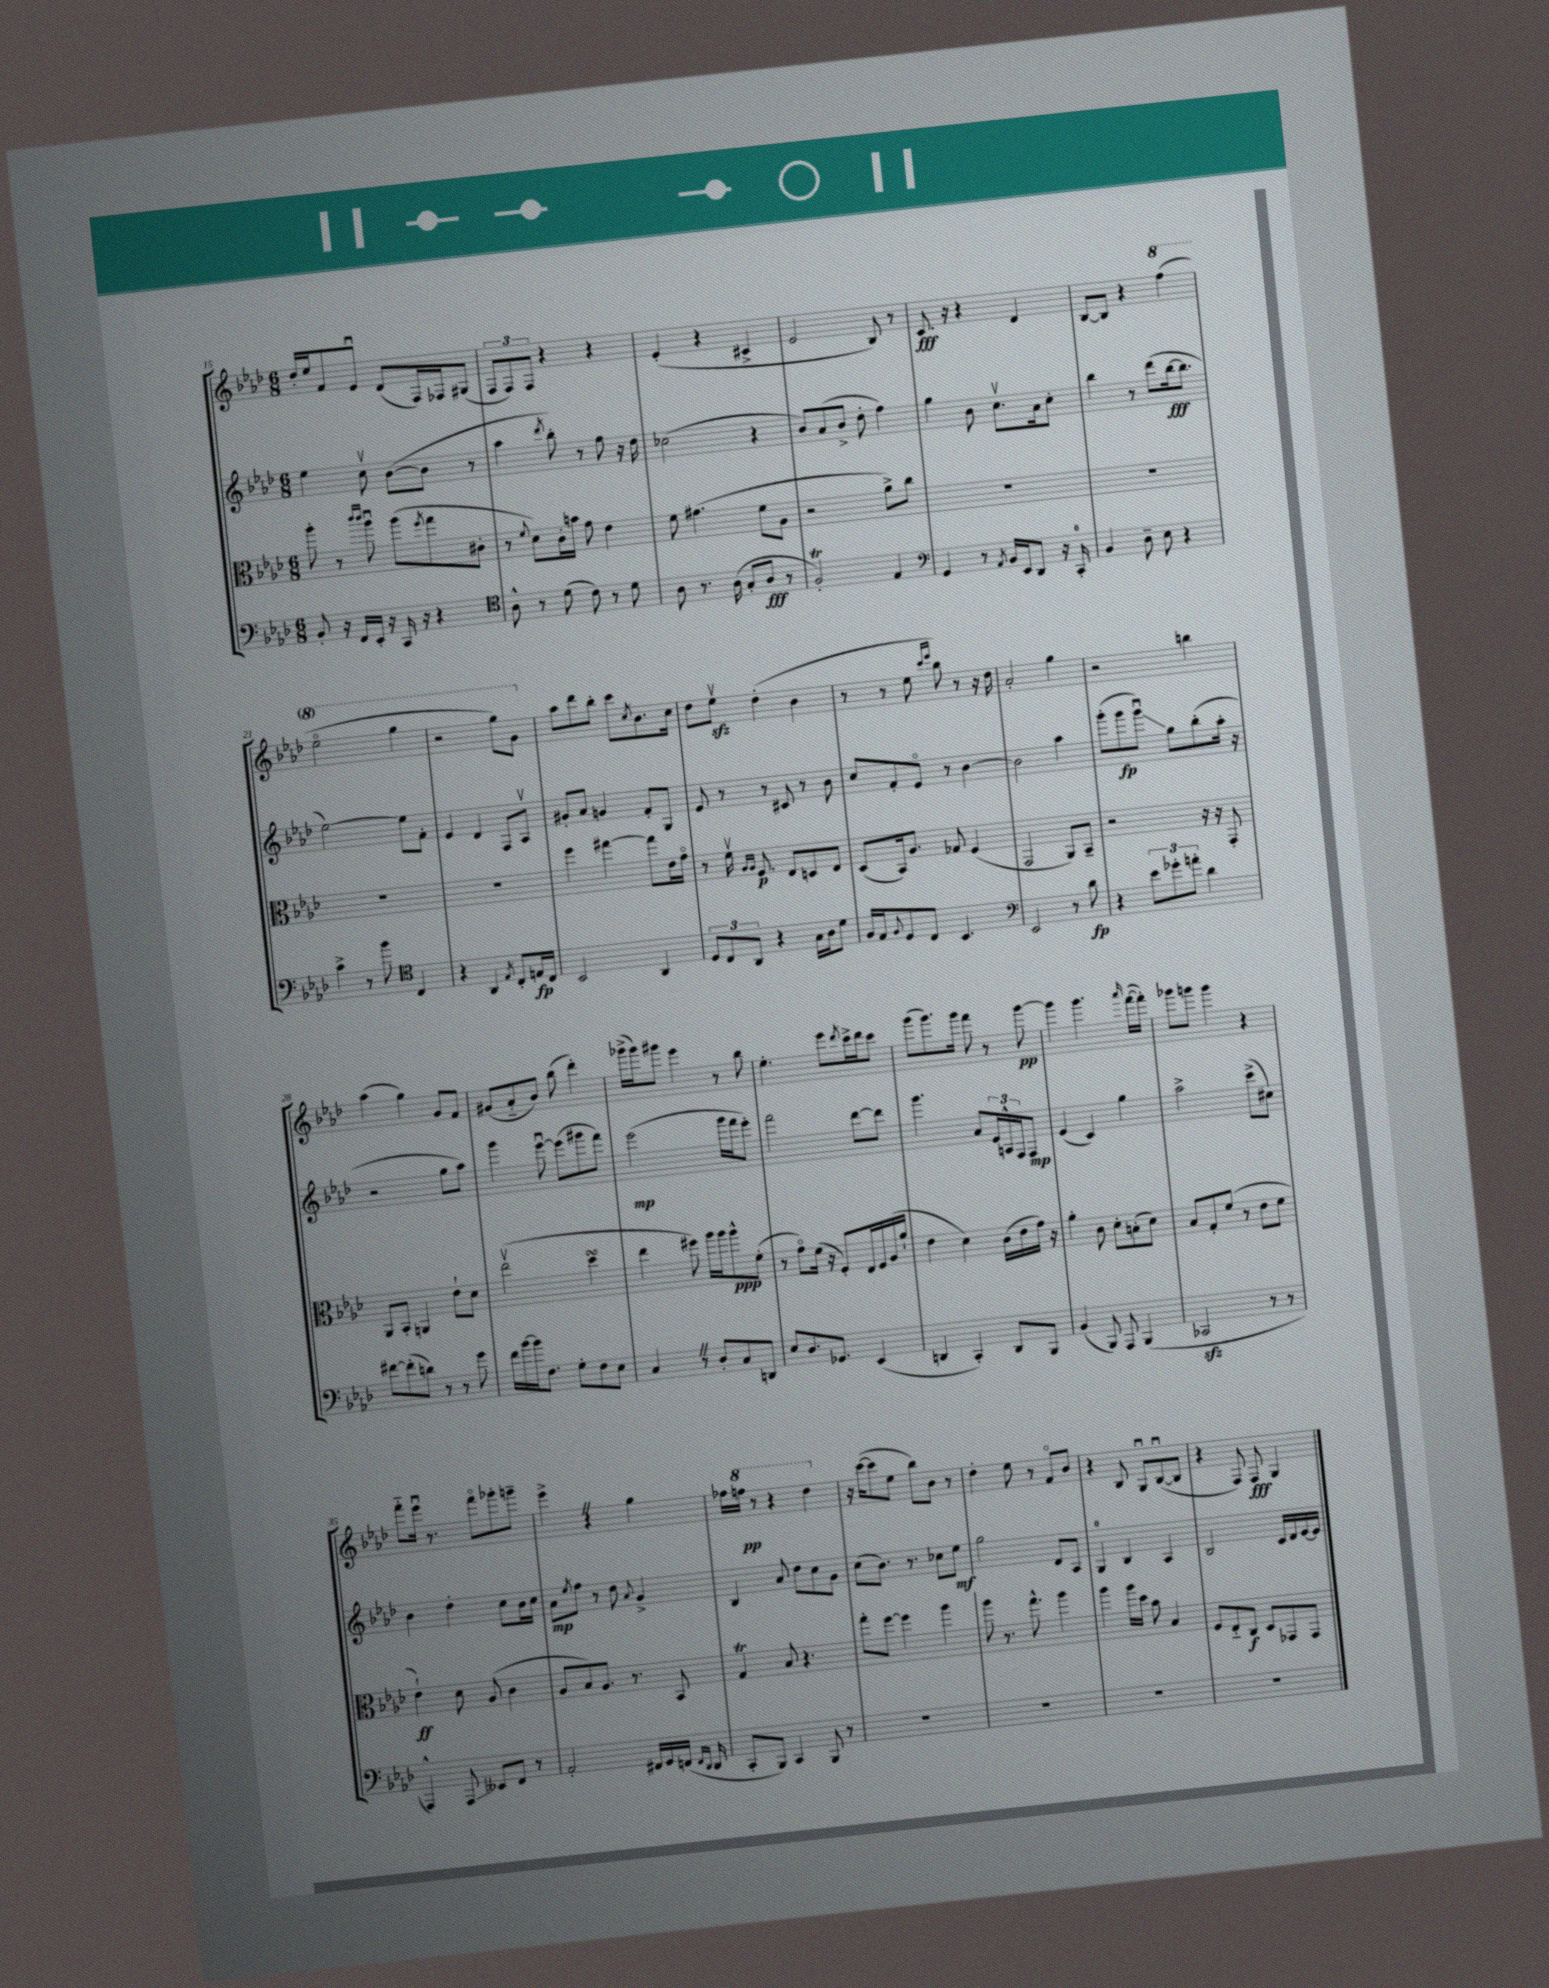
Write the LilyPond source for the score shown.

<<
\new StaffGroup <<
\new Staff = "s0" {
    \clef treble \key aes \major \numericTimeSignature \time 6/8
    des''16-. ees''16 f'8 ees'8\downbow des'8( f16) fes16 gis8( |
    \tuplet 3/2 { f8 f8) f8 } r4 r4 |
    ees'4-.( r4 cis'4-> |
    ees'2 bes8) r8 |
    c'8.\fff r16 r4 des'4 |
    bes8~ bes8 r4 \ottava #1 f'''4( |
    ees'''2\flageolet g'''4 |
    r2 g'''8) g''8 \ottava #0 |
    aes''8 des'''8 bes''8-. c'''8 \acciaccatura { c''8 } bes'8. c''16 |
    des''8 ees''8\upbow\sfz des''4-.( bes'4 |
    r8 r8 ees''8 \grace { c'''16 ees'''16 } bes''8) r8 r16 des''16 |
    aes'2-. g''4 |
    r2 b''4 |
    aes''4( g''4) g'8 f'8 |
    gis'8( aes'8-_ bes'8) bes''8( des'''4-.) |
    ges'''16->( ges'''16) gis'''8 ees'''4 r8 bes''8 |
    ees''4.-. ees'''8 \acciaccatura { des'''8 } c'''16-> des'''16 c'''8 |
    g'''8( g'''8.) g'''16 f'''8 r8 g'''8~\pp |
    g'''4 g'''4. \grace { aes'''16 } f'''16~( f'''16-.) |
    ges'''8 g'''8 g'''4 r4 |
    f'''8-_ ees'''16\downbow r8. f'''8\flageolet ges'''8-. g'''8-- |
    ees'''4-> \once \override BreathingSign.text = \markup { \musicglyph "scripts.caesura.straight" } \breathe r4 g''4 |
    fes''16 \ottava #1 f'''!16\pp r8 r4 des'''4 \ottava #0 |
    r16 c'''16~( c'''8 ees''8 bes''8) bes'8 r8 |
    des''4-. ees''8 r8 f'8\flageolet bes'8 |
    r4 bes8 g8\downbow bes8~\downbow( bes8 |
    r4 f8) f8\fff g4 \bar "|." |
}
\new Staff = "s1" {
    \clef treble \key aes \major \numericTimeSignature \time 6/8
    ees''4 c''8\upbow bes'8~( bes'8 r8 |
    aes''4 \acciaccatura { des'''8 } bes''8-.) r8 f''8 r16 des''16 |
    ces''2( r4 |
    bes'8) aes'8( bes'8-> des''8-. f''4) |
    g''4 bes'8 c''8.\upbow aes'16 c''8-. |
    bes''4 r8 des'''8( bes''16~\fff bes''8. |
    ees''2~) ees''8 f'8-. |
    ees'4 des'4 f8 aes8\upbow |
    gis'8-. aes'8 g'4 f'8-. g8 |
    ees'8 r8 r8 cis'8 r8 bes'8 |
    c''8 f'8-. ees'8\flageolet r8 bes'4~ |
    bes'2 aes''4 |
    g'''8-.( g'''8\fp g'''8\downbow\glissando) g''8 bes''8-.( aes''16-. r16 |
    r2 g''8 aes''8) |
    g'''4 ees'''8~\downbow ees'''8( gis'''8 f'''8) |
    ees'''2\mp( g'''16 f'''16 ees'''8-.) |
    f'''2 des'''8~ des'''8 |
    g'''4. aes'8 \tuplet 3/2 { ees'16 a16-^ f16 } f8\mp |
    ees'4( c'4) g''4 |
    aes''2-> c'''8->( cis''8) |
    bes'4 des''4-. c''8 bes'16 c''16 |
    aes'8\mp \acciaccatura { ees''8 } f''8 r8 des''8 \appoggiatura { aes'8 } g'4-> |
    bes4 aes'8 des''8 c''8 g'8 |
    c''8( bes'8.) r8. ces''8 ees''8\mf |
    g''2 des'8 aes8 |
    g4-0 bes4 aes4 |
    bes2 c'16 des'16 ees'16~ ees'16 \bar "|." |
}
\new Staff = "s2" {
    \clef alto \key aes \major \numericTimeSignature \time 6/8
    aes''8-. r8 \grace { c'''16 c'''16 } aes''8\downbow aes''8( \acciaccatura { f''8 } g''8 cis'8-. |
    r8 \appoggiatura { f'8 } des'8) c'16-. b'16 g'8 ees'4 |
    f'8 gis'4.( f'8 aes8 |
    r2 aes'8->) c''8 |
    R2. |
    R2. |
    R2. |
    R2. |
    f''4 gis''4~ gis''8 ees'16 g'16\flageolet |
    r8 f'16\upbow \grace { aes16 aes16 } f8.\p ees8 d8 ees8 |
    des8( bes,16) aes8. ges8 f4( |
    g,2 aes,8) bes,8-- |
    r2 r16 r16 g,8-. |
    aes,8 bes,8-. a,4 ees'8-! des'8 |
    ees''2\upbow( des''4\turn |
    ees''4 fis''8) aes''16 aes''16 aes''8-^\ppp f'8-.( |
    r8 g'8\flageolet) f'16( r16 f8-.) ees16 f16 aes16( aes'16-! |
    ees'4 des'4) c'16( ees'16 g'16) r16 |
    aes'4-. c'8 des'8-. b8-.( des'8) |
    bes8 g8-. f'8( r8 ees'8 f'8 |
    ees'4-!\ff) des'8 aes8( c'4 |
    aes8 bes8) aes8. r8. bes,8 |
    g4\trill bes8 r4. |
    g''8-. f''8~ f''4 aes''4 |
    aes''8 r8. g''8.-^ aes''4 |
    aes''4 aes''16 des''16 bes'8 bes4 |
    f8 ees8-_ c8\f des8 ges,8 ges,8 \bar "|." |
}
\new Staff = "s3" {
    \clef bass \key aes \major \numericTimeSignature \time 6/8
    bes,8-. r16 f,16 ees,16-. r16 c,16 r16 r4 |
    \clef tenor aes8-^ r8 des'8( c'8) r8 des'8 |
    aes8 r8. aes16( g8-. aes8\fff r8 |
    f2-.\trill) ees4 |
    \clef bass g,4 r8 \acciaccatura { aes,8 } bes,16 ees,16 des,8 r16 c,16-0-. |
    bes,4 des8-- ees8 r4 |
    c'4-> r8 bes'8 \clef tenor c4 |
    r4 aes,4 \acciaccatura { ees8 } c8-. e16\fp c16 |
    bes,2 aes,4 |
    \tuplet 3/2 { des8 c8 aes,8 } r4 g16 aes16 des'8 |
    f16 ees16 \appoggiatura { f8 } des8 c8 bes,4. |
    \clef bass ees,2 r8 des'8\fp |
    r4 \tuplet 3/2 { ees'8 ges'8-. a'8-. } des'4 |
    fis'8~ fis'8-.( d'8) r8 r8 g'8 |
    f'16 bes'16~ bes'16 f8. g8-. f8 ees8 |
    c4 \once \override BreathingSign.text = \markup { \musicglyph "scripts.caesura.straight" } \breathe r8 des8-. c8 d,8 |
    ees8 des8. ges,8. ees,4( |
    d,4 c,4-.) d,8 bes,,8 |
    bes,4( bes,,8) aes,,8 bes,,4( |
    ces,2\sfz r8 r8 |
    aes,,4-^) aes,,8\glissando eeses,8 f,8 r8 |
    aes,2-. fis,16 g,16 f,16( \grace { f,16 des,16 } des,16 |
    c,8-. bes,,8) c,4 bes,,8 r8 |
    R2. |
    R2. |
    R2. |
    R2. \bar "|." |
}
>>
>>
\layout { \context { \Score currentBarNumber = #15 } }
